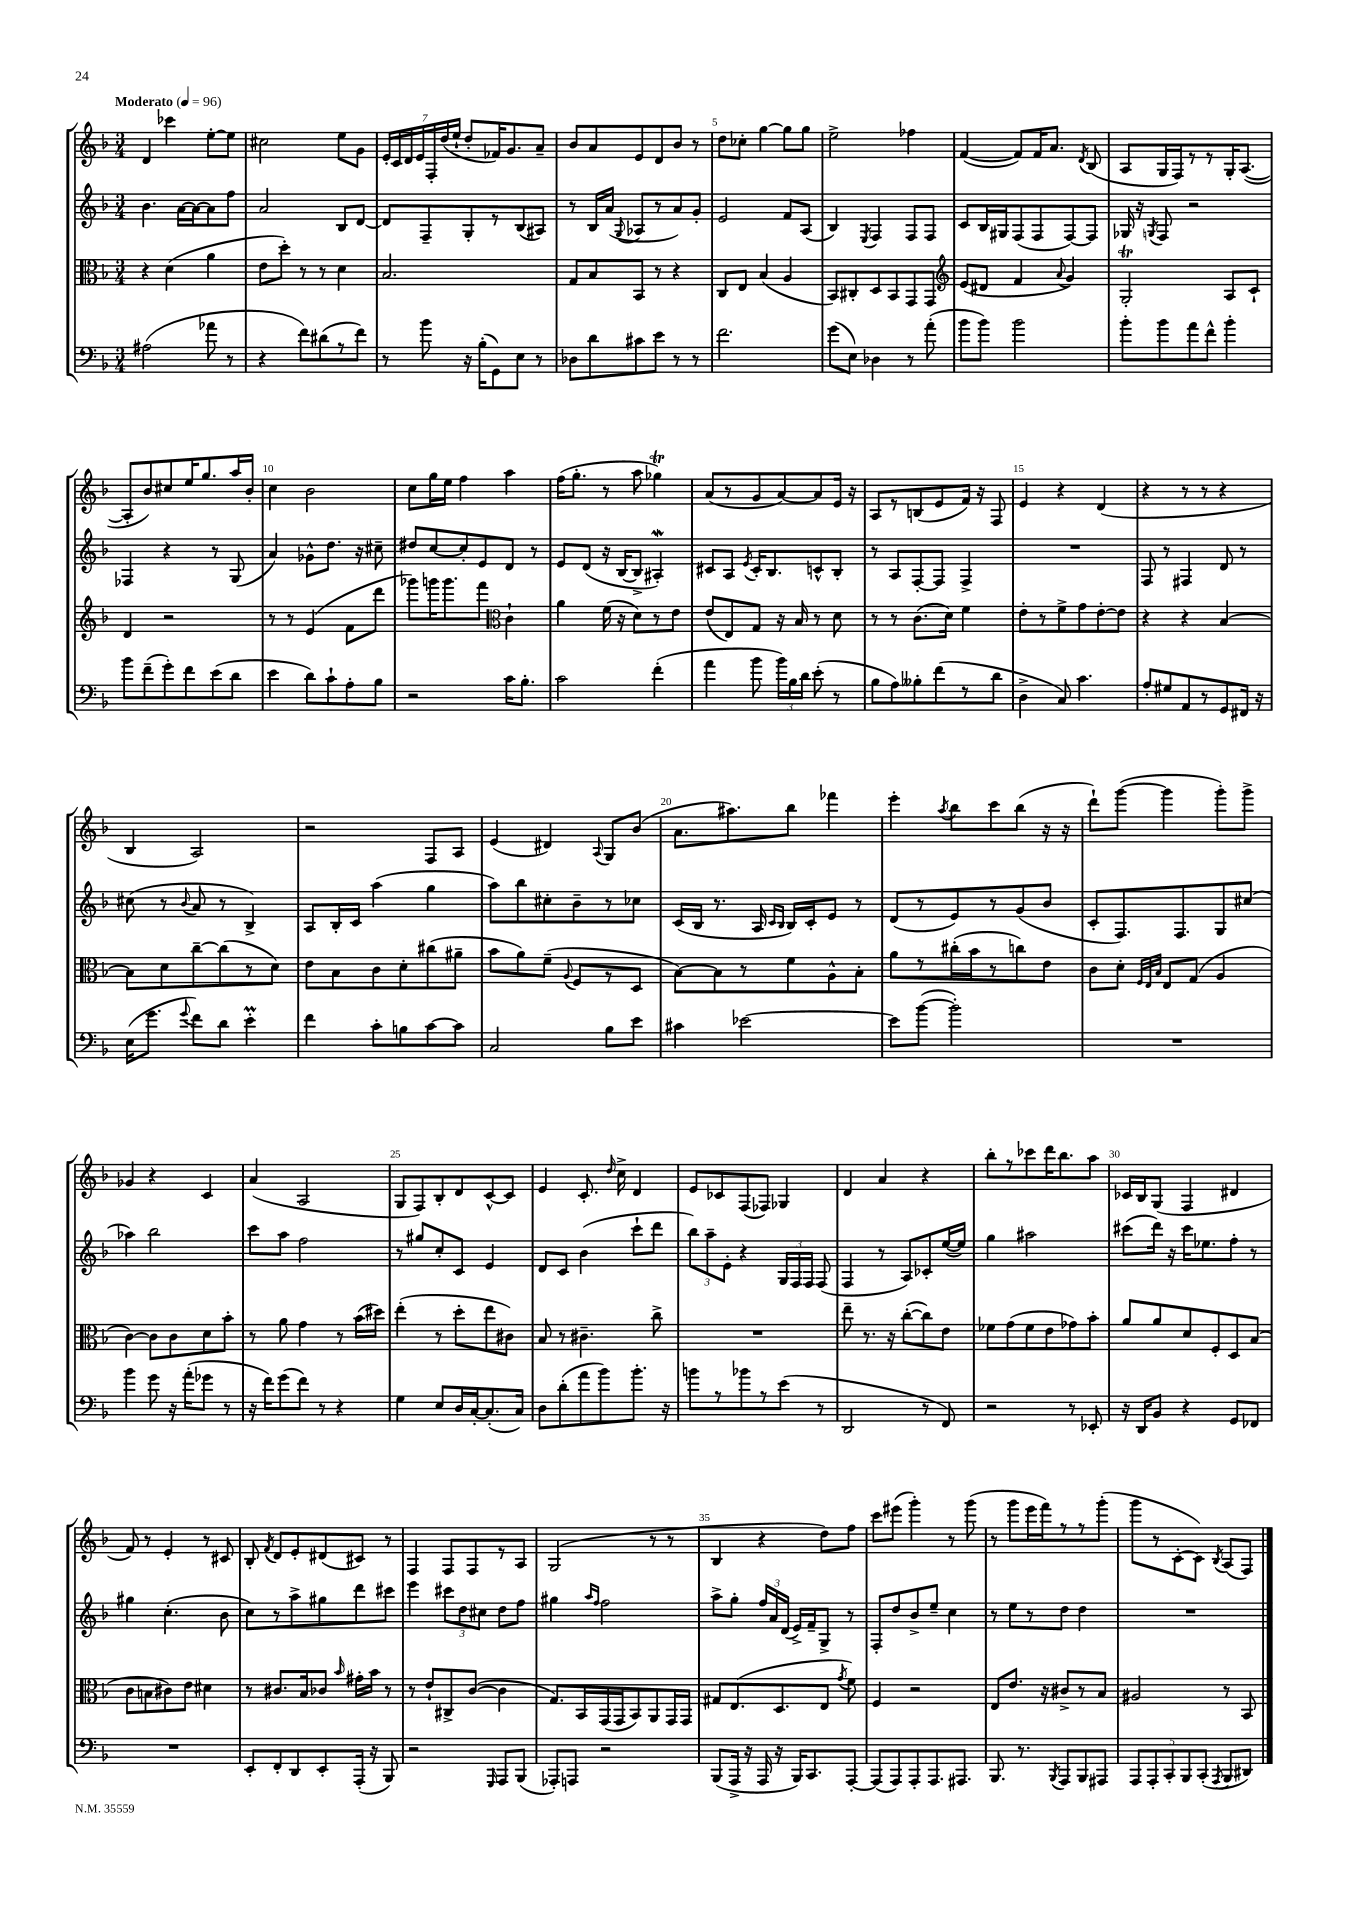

**kern	**kern	**kern	**kern
*part4	*part3	*part2	*part1
*staff4	*staff3	*staff2	*staff1
*clefF4	*clefC3	*clefG2	*clefG2
*k[b-]	*k[b-]	*k[b-]	*k[b-]
*M3/4	*M3/4	*M3/4	*M3/4
*MM96	*MM96	*MM96	*MM96
=1	=1	=1	=1
!	!	!	!LO:TX:a:B:t=Moderato
(2A#X\	4r	4.b-\	4d/
.	(4d\	.	4ccc-X\
.	.	[16a\LL	.
.	.	16a\J_	.
8a-X\	4a\	8a\]	[8ee'\L
8r	.	8ff\J	8ee\J]
=2	=2	=2	=2
4r	8e\L	2a/	2cc#X\
.	8dd'\J)	.	.
8f\L)	8r	.	.
(8d#X\	8r	.	.
8r	4d\	8B-/L	8ee\L
8f\J)	.	[8d/J	8g\J
=3	=3	=3	=3
8r	2.B-/	8d/L]	28e'/LL
.	.	.	28c/
.	.	.	28d/
.	.	.	28e/
8b-\	.	8F~/	.
.	.	.	28F'/
.	.	.	(28dd/
.	.	.	28ee`/JJ
16r	.	8G'/	8dd'/L
(16B-'\KL	.	.	.
8GG\)	.	8r	16f-X/K)
.	.	.	8.g/
8E\J	.	(8B-/	.
8r	.	8A#X/J)	8a~/J
=4	=4	=4	=4
8D-X\L	8G/L	8r	8b-/L
8d\	8B-/	16B-/LL	8a/
.	.	(16a/JJ	.
.	.	8qqG/	.
8c#X\	8BB-/J	8A-X/L	8e/
8e\J	8r	8r	8d/
8r	4r	8a/)	8b-/J
8r	.	8g'/J	8r
=5	=5	=5	=5
2.f\	8C/L	2e/	8dd\L
.	8E/J	.	8cc-X'\J
.	(4B-/	.	[4gg\
.	4A/	8f/L	8gg\L]
.	.	(8A/J	8gg\J
=6	=6	=6	=6
(8g\L	8BB-/L)	4B-/)	2ee^\
8E\J)	8C#X'/	.	.
.	.	8qE/	.
4D-X\	8D/	4F/	.
.	8BB-/	.	.
8r	8GG/	8F/L	4ff-X\
(8a'\	8GG/J	8F/J	.
=7	=7	=7	=7
*	*clefG2	*	*
8b-\L	(8e/L	8c/L	([4f/
8b-\J)	8d#X/J	16B-/L	.
.	.	16G#X/J	.
2b-\	4f/	(8F/	8f/L])
.	.	8F/	16f/K
.	.	.	8.a/J
.	8qqa/	.	.
.	4g/)	[8F/)	.
.	.	.	8qd/
.	.	8F/J]	(8B-/
=8	=8	=8	=8
8b-'\L	2GT'/	16G-X/	8A/L
.	.	16r	.
.	.	8qGn/	.
8b-\	.	8F/	16G/L
.	.	.	16F/J)
8a\	.	2r	8r
8f^^\J	.	.	8r
4b-'\	8A/L	.	16G'/K
.	.	.	([8.A/J
.	8c`/J	.	.
!!LO:LB:g=z
=9	=9	=9	=9
8b-\L	4d/	4F-X/	8A'/L]
(8f~\	.	.	8b-/)
8g'\)	2r	4r	8cc#X/
8f\	.	.	16ee/K
.	.	.	8.gg/
(8e\	.	8r	.
8d\J	.	(8G/	16aa/L
.	.	.	16b-'/JJ
=10	=10	=10	=10
4e\	8r	4a/)	4cc\
.	8r	.	.
8d\L)	(4e/	8g-X^^\L	2b-\
8c`\	.	8.dd\J	.
8A'\	8f\L	.	.
.	.	16r	.
8B-\J	8ddd\J	8cc#X~\	.
=11	=11	=11	=11
2r	8ggg-X\L)	8dd#X/L	8cc\L
.	16gggn\K	[8cc/	16gg\L
.	8.ggg\	.	16ee\JJ
.	.	8cc'/]	4ff\
.	8fff\J	8e/	.
*	*clefC3	*	*
16c\KL	4c`\	8d/J	4aa\
8.B-'\J	.	.	.
.	.	8r	.
=12	=12	=12	=12
2c\	4a\	8e/L	(16ff\KL
.	.	.	8.gg'\J
.	.	(8d/J	.
.	(16f\	16r	8r
.	16r	[16B-/KL	.
.	8d\L)	8B-^/J]	8aa\
(4f'\	8r	4A#XW'/)	4gg-XT\)
.	8e\J	.	.
=13	=13	=13	=13
4a\	(8e/L	8c#X/L	(8a/L
.	8E/)	8A/J	8r
.	.	8qe/	.
8b-\	8G/J	16c#'/KL	8g/
.	.	8.B-/	.
24b-\LL)	16r	.	[8a/)
24B-\	.	.	.
.	16B-/	.	.
24d\JJ	.	.	.
(8e'\	8r	8cn^^/	8a/]
8r	8d\	8B-'/J	16e/Jk
.	.	.	16r
=14	=14	=14	=14
8B-\L	8r	8r	8A/L
8A\)	8r	8A/L	8r
8B--X'\	(8.c\L	[8F'/	(8Bn/
(8f\	.	8F/J]	8e/
.	16d\Jk)	.	.
8r	4f\	4F^/	16f/Jk)
.	.	.	16r
8d\J	.	.	8F/
=15	=15	=15	=15
4D^\	8e'\L	2.r	4e/
.	8r	.	.
8C/)	8f^\	.	4r
4.c\	8g\	.	.
.	[8e'\	.	(4d/
.	8e\J]	.	.
=16	=16	=16	=16
8A'/L	4r	8F/	4r
8G#X/	.	8r	.
8AA/	4r	4F#X/	8r
8r	.	.	8r
8GG/	[4B-/	8d/	4r
16FF#X/Jk	.	8r	.
16r	.	.	.
!!LO:LB:g=z
=17	=17	=17	=17
(16E\KL	8B-\L]	(8cc#X\	4B-/
8.g\J	.	.	.
.	8d\	8r	.
8qqg/	.	8qqb-/	.
8f\L)	[8cc~\	8a/	2A/)
8d\J	(8cc\]	8r	.
4em'\	8r	4B-^/)	.
.	8d\J)	.	.
=18	=18	=18	=18
4f\	8e\L	8A/L	2r
.	8B-\	16B-'/L	.
.	.	16c/JJ	.
8c'\L	8c\	(4aa\	.
8Bn\	8d'\	.	.
[8c\	(8cc#X\	4gg\	8F/L
8c\J]	8a#X~\J	.	8A/J
=19	=19	=19	=19
2C/	8b-\L	8aa\L)	(4e/
.	8a\)	8bb-\	.
.	(8f~\J	8cc#X'\	4d#X/)
.	8qqA/	.	.
.	8F/L	8b-~\	.
.	.	.	8qqA/
8B-\L	8r	8r	8G/L
8e\J	8D/J	8cc-X\J	(8b-/J
=20	=20	=20	=20
4c#X\	[8B-\L)	(16c/LL	8.a\L
.	.	16B-/JJ	.
.	8B-\]	8.r	.
.	.	.	8.aa#X\)
[2e-X\	8r	.	.
.	.	16A/	.
.	.	16qqc/LL	.
.	.	16qqB-/JJ	.
.	8f\	16B-/LL)	8bb-\J
.	.	16c'/J	.
.	8A^^\	8e/J	4fff-X\
.	8B-'\J	8r	.
=21	=21	=21	=21
8e-\L]	8a\L	(8d/L	4eee'\
([8b-\J	8r	8r	.
.	.	.	8qaa/
2b-'\])	(16cc#X'\L	8e/)	8bb-\L
.	16b-\J	.	.
.	8r	8r	8ccc\
.	8ccn\)	(8g/	(8bb-\J
.	8e\J	8b-/J	16r
.	.	.	16r
=22	=22	=22	=22
2.r	8c\L	8c'/L	8ddd`\L)
.	8d'\J	8.F/)	([8ggg\J
.	32qqF/LLL	.	.
.	32qqE/	.	.
.	32qqB-/JJJ	.	.
.	8E/L	.	4ggg\]
.	.	8.F/	.
.	(8G/J	.	.
.	4A/	8G/	8ggg'\L)
.	.	(8cc#X/J	8ggg^\J
!!LO:LB:g=z
=23	=23	=23	=23
4b-\	[4c\)	4aa-X\)	4g-X/
8g\	8c\L]	2bb-\	4r
16r	8c\	.	.
(16a'\KL	.	.	.
8g-X\J	8d\	.	4c/
8r	8b-'\J	.	.
=24	=24	=24	=24
16r	8r	8ccc\L	(4a/
16f\KL)	.	.	.
(8g\	8a\	8aa\J	.
8f\J)	4g\	2ff\	2A/
8r	.	.	.
4r	8r	.	.
.	(16b-\LL	.	.
.	16dd#X\JJ)	.	.
=25	=25	=25	=25
4G\	(4ee'\	8r	8G/L
.	.	8gg#X/L	8F/)
8E/L	8r	8cc'/	8B-'/
16D/L	8dd'\L	8c/J	8d/
[16C'/J	.	.	.
(8.C'/]	8ee\	4e/	[8c^^/
.	8c#X\J)	.	8c/J]
16C/Jk)	.	.	.
=26	=26	=26	=26
8D\L	8B-/	8d/L	4e/
(8d'\	8r	8c/J	.
8a\	4.c#X~\	(4b-\	8.c'/
8b-\)	.	.	.
.	.	.	16qqdd/
.	.	.	16cc^\
8.b-'\J	.	8ccc`\L	4d/
.	8cc^\	8ddd\J	.
16r	.	.	.
=27	=27	=27	=27
8bn\L	2.r	12bb-\L)	8e/L
.	.	12aa~\	.
8r	.	.	8c-X/
.	.	12e'\J	.
8b-X\	.	4r	(8F/
8r	.	.	8F-X/J)
(8e\J	.	24G/LL	4G-X/
.	.	24F/	.
.	.	24F/JJ	.
8r	.	(8F/	.
=28	=28	=28	=28
2DD/	8ee~\	4F/	4d/
.	8.r	.	.
.	.	8r	4a/
.	16r	.	.
.	([8cc'\L	8A/L)	.
8r	8cc\])	8c-X'/	4r
8FF/)	8e\J	([16ee/L	.
.	.	16ee/JJ])	.
=29	=29	=29	=29
2r	8f-X\L	4gg\	8bb-'\L
.	(8g\	.	8r
.	8f-\	2aa#X\	8ccc-X\
.	8e\	.	16ddd\K
.	.	.	8.bb-\
8r	8g-X\)	.	.
8EE-X'/	8b-'\J	.	8aa\J
=30	=30	=30	=30
16r	8a/L	(8ccc#X\L	16c-X/LL
16DD/KL	.	.	16B-/J
8BB-/J	8a/	16ddd\Jk)	(8G/J
.	.	16r	.
4r	8d/	16ccc#\KL	4F/
.	.	8.ee-X\	.
.	8F'/	.	.
8GG/L	8D/	8ff'\J	4d#X/
8FF-X/J	(8B-/J	8r	.
!!LO:LB:g=z
=31	=31	=31	=31
2.r	8c\L	4gg#X\	8f/)
.	8Bn\	.	8r
.	8c#X\)	(4.cc'\	4e'/
.	8e\J	.	.
.	4d#X\	.	8r
.	.	8b-\	8c#X/
=32	=32	=32	=32
8EE'/L	8r	8cc\L)	8B-'/
.	.	.	8qf/
8FF'/	8.c#X/L	8r	8d/L
8DD/	.	8aa^\	8e'/
.	16B-/k	.	.
8EE'/	8c-X/J	8gg#X\	(8d#X/
.	16qqb-/	.	.
(16AAA'/Jk	16g#X'\LL	8ddd\	8c#X/J)
16r	16b-\JJ	.	.
8BBB-/)	8r	8ccc#X\J	8r
=33	=33	=33	=33
2r	8r	4eee\	4F/
.	8e`/L	.	.
.	8C#X^/	12ccc#X\L	8F/L
.	.	12dd\	.
.	([8c/J	.	8F/
.	.	12cc#X\J	.
16qqGGG/	.	.	.
8AAA/L	4c\]	8dd\L	8r
(8BBB-/J	.	8ff\J	8A/J
=34	=34	=34	=34
8AAA-X'/L)	8.G/L)	4gg#X\	(2G/
8AAAn/J	.	.	.
.	16BB-/L	.	.
.	.	16qqaa/LL	.
.	.	16qqff/JJ	.
2r	(16GG/	2ff\	.
.	16GG/J	.	.
.	8BB-/)	.	.
.	8AA/	.	8r
.	16GG/L	.	8r
.	16GG/JJ	.	.
=35	=35	=35	=35
(8BBB-/L	8G#X/L	8aa^\L	4B-/
16AAA^/Jk	(8.E/	8gg'\J	.
16r	.	.	.
16AAA/	.	24ff/LL	4r
.	.	24a/	.
16r	8.D/	.	.
.	.	(24d/JJ	.
16BBB-/KL)	.	16e^/LL)	.
8.CC/	.	16f~/J	.
.	8E/J	8G^/J	8dd\L)
.	8qg/	.	.
[8AAA'/J	8f\)	8r	8ff\J
=36	=36	=36	=36
(8AAA/L]	4F/	8F'/L	8ccc\L
8AAA/)	.	8dd/	(8eee#X\J
8AAA'/	2r	8b-^/	4ggg'\)
8.AAA/	.	8ee~/J	.
.	.	4cc\	8r
8.AAA#X/J	.	.	.
.	.	.	(8ggg\
=37	=37	=37	=37
8.BBB-/	8E/L	8r	8r
.	8.e/J	8ee\L	8ggg\L
8.r	.	.	.
.	.	8r	16eee\L
.	16r	.	16fff\J)
8qBBB-/	.	.	.
8AAA/L	8c#X^/L	8dd\J	8r
8BBB-/	8r	4dd\	8r
8AAA#X/J	8B-/J	.	(8ggg'\J
=38	=38	=38	=38
10AAA/L	2A#X/	2.r	8ggg\L
10AAA'/	.	.	.
.	.	.	8r
10CC'/	.	.	.
.	.	.	[8c'\
10BBB-/	.	.	.
.	.	.	8c\J])
(10CC'/J	.	.	.
8qAAA/	.	.	8qB-/
8BBB-/L	8r	.	(8A/L
8DD#X/J)	8BB-/	.	8F/J)
==	==	==	==
*-	*-	*-	*-
